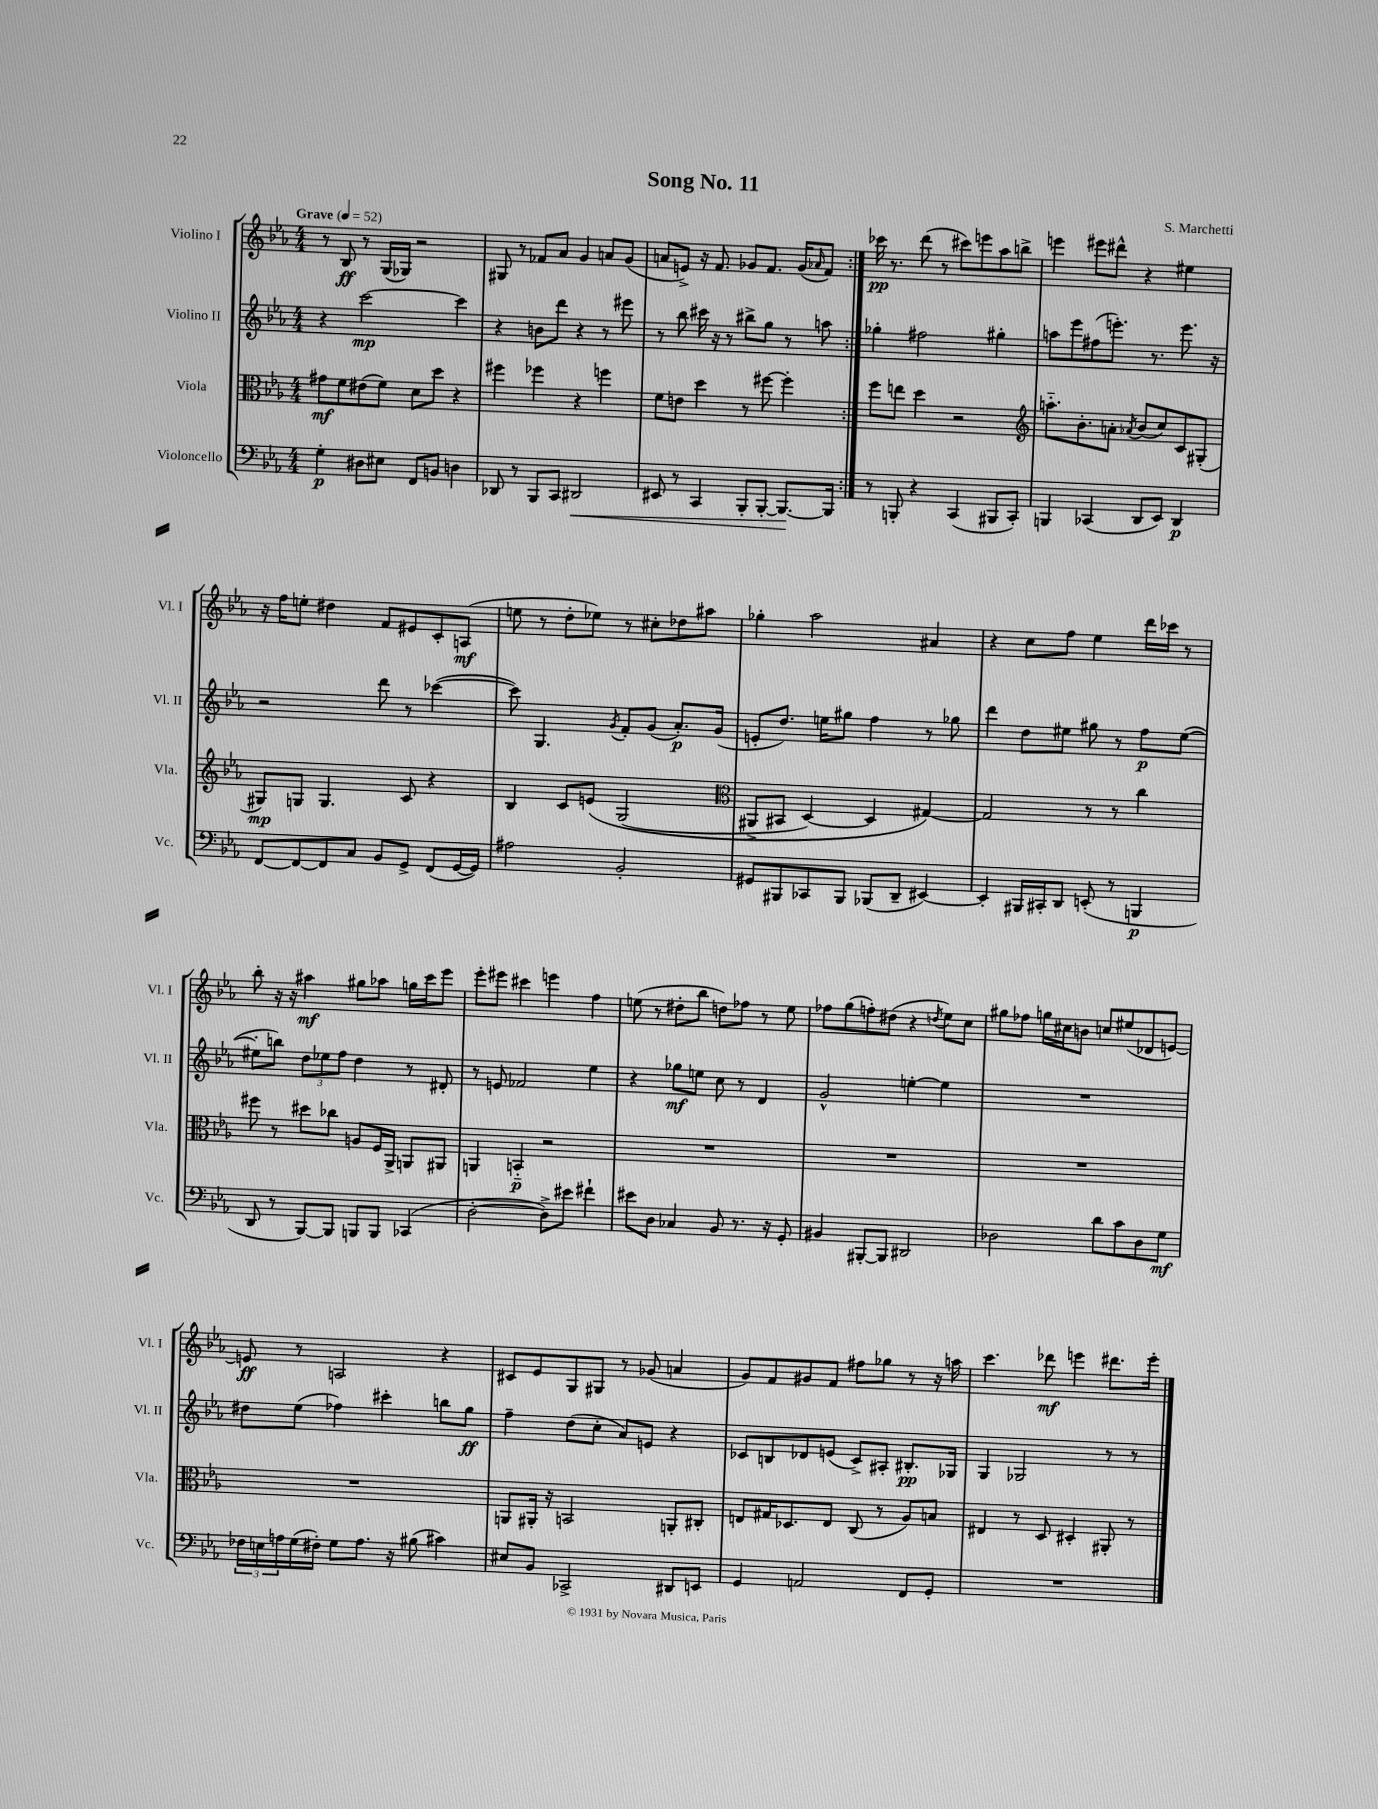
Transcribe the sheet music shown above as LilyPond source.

\header { title = "Song No. 11" composer = "S. Marchetti" }
<<
\new StaffGroup <<
\new Staff = "s0" \with { instrumentName = "Violino I" shortInstrumentName = "Vl. I" } {
    \clef treble \key ees \major \numericTimeSignature \time 4/4 \tempo "Grave" 4 = 52
    \repeat volta 2 { r8 bes8\ff r8 g16( ges16) r2 |
    gis8 r8 fes'8 aes'8 g'4 a'8 g'8( |
    a'8 e'8->) r16 f'8. ges'8 f'8. ges'16( \grace { aes'16 } f'8) | }
    ces'''16\pp r8. d'''8( r8 cis'''8) e'''8 aes''8 b''8-> |
    e'''4 eis'''8 dis'''8-^ r4 eis''4 |
    r16 f''16 e''8-. dis''4 f'8 eis'8 c'8-. a8\mf( |
    e''8 r8 d''8-. ees''8) r8 cis''8-. des''8 ais''8 |
    ges''4-. aes''2 ais'4 |
    r4 c''8 f''8 ees''4 d'''16 ces'''16 r8 |
    bes''8-. r16 r16 ais''4\mf gis''8 aes''8 g''16 c'''16 ees'''8 |
    ees'''8-. eis'''8 cis'''4 e'''4 f''4 |
    e''8( r8 dis''8-. bes''8 d''8) fes''8 r8 e''8 |
    fes''8 g''8( f''8-.) dis''8( r4 \acciaccatura { d''8 } ees''8) c''8 |
    gis''8 fes''8 g''16 cis''16 b'8 c''8 eis''8( des'8 e'8~) |
    e'8\ff r8 a2 r4 |
    cis'8 ees'8 g8 gis8 r8 ges'8( a'4 |
    g'8) f'8 gis'8 f'8 fis''8 ges''8 r8 r16 a''16 |
    c'''4. des'''8\mf e'''4 dis'''8. e'''16-. \bar "|." |
}
\new Staff = "s1" \with { instrumentName = "Violino II" shortInstrumentName = "Vl. II" } {
    \clef treble \key ees \major \numericTimeSignature \time 4/4
    \repeat volta 2 { r4 c'''2~\mp c'''4 |
    r4 b'8 d'''8 r4 r8 eis'''8 |
    r8 bes''8 cis'''16 r16 r8 bis''8-> g''8 r8 a''8 | }
    ges''4-. fis''2 gis''4-. |
    a''8 ees'''8 fis''8( e'''8.-.) r8. e'''8. r16 |
    r2 d'''8 r8 ces'''4~( |
    ces'''8) g4. \acciaccatura { g'8 } f'8-. g'8( aes'8.-.\p) g'16( |
    e'8-. d''8.) e''16 gis''8 f''4 r8 ges''8 |
    d'''4 d''8 eis''8 gis''8 r8 f''8\p eis''8~( |
    eis''8-. b''8) \tuplet 3/2 { d''8 ees''8 f''8 } d''4 r8 dis'8-. |
    r8 e'8 fes'2 ees''4 |
    r4 ges''8\mf e''8 c''8 r8 d'4 |
    g'2-^ e''4~-. e''4 |
    R1 |
    dis''8 ees''8( fes''4) cis'''4-. b''8 g''8\ff |
    f''4-- d''8( c''8-. aes'8) e'8 r4 |
    ces'8 b8 des'8 e'8( ces'8->) ais8-. bis8.-.\pp ges16 |
    g4 ges2 r8 r8 \bar "|." |
}
\new Staff = "s2" \with { instrumentName = "Viola" shortInstrumentName = "Vla." } {
    \clef alto \key ees \major \numericTimeSignature \time 4/4
    \repeat volta 2 { gis'8\mf f'8 eis'8( f'8) d'8 d''8 r4 |
    fis''4 fes''4 r4 f''4 |
    f'8 e'8 d''4 r8 fis''8~ fis''4-. | }
    f''8 e''8 d''4 r2 |
    \clef treble a''8.-_ bes'8.-. a'8-. \acciaccatura { aes'8 } bes'8( c''8) c'8 gis8-.( |
    gis8\mp) g8 g4. c'8 r4 |
    bes4 c'8 e'8\( g2( |
    \clef alto ais,8-> bis,8 d4~) d4 gis4~\) |
    gis2 r8 r8 c''4 |
    fis''8 r8 dis''8 ces''8 a8 f16 aes,16-> a,8 ais,8 |
    a,4 b,4-_\p r2 |
    R1 |
    R1 |
    R1 |
    R1 |
    a,8 ais,16-. r16 b,2 a,8-. cis8-. |
    e8 gis16 des8. e8 c8( r8 aes8) b8 |
    eis4 r8 d8 dis4-. ais,8-. r8 \bar "|." |
}
\new Staff = "s3" \with { instrumentName = "Violoncello" shortInstrumentName = "Vc." } {
    \clef bass \key ees \major \numericTimeSignature \time 4/4
    \repeat volta 2 { g4-.\p dis8 eis8 f,8 b,8 d4 |
    des,8 r8 bes,,8 c,8 dis,2\< |
    eis,8 r8 c,4 bes,,8-. bes,,8~-. bes,,8.~\! bes,,16 | }
    r8 b,,8-. r4 c,4( bis,,8 c,8-.) |
    b,,4 ces,4( d,8 ees,8) d,4\p |
    f,8~ f,8~ f,8 c8 bes,8 g,8-> f,8( g,16~ g,16) |
    ais2 bes,2-. |
    gis,8 bis,,8 ces,8 bis,,8 bes,,8( d,8-- eis,4~) |
    eis,4-. bis,,16 cis,16-. d,8 e,8-.( r8 b,,4\p |
    d,8 r8 bes,,8~) bes,,8 b,,8 b,,8 ces,4( |
    d2~-. d8->) eis'8 fis'4-! |
    eis'8 d8 ces4 bes,8 r8. r16 g,8-. |
    bis,4 bis,,8~-. bis,,8 dis,2 |
    des2 d'8 c'8 des8 g8\mf |
    \tuplet 3/2 { fes16 e16 a16 } g16( fis16-.) g8 a8. r16 bis8( cis'4) |
    eis8 bes,8 ces,2-> dis,8 e,8 |
    g,4 a,2 f,8 g,8-. |
    R1 \bar "|." |
}
>>
>>
\layout { \context { \Score \remove "Bar_number_engraver" } }
